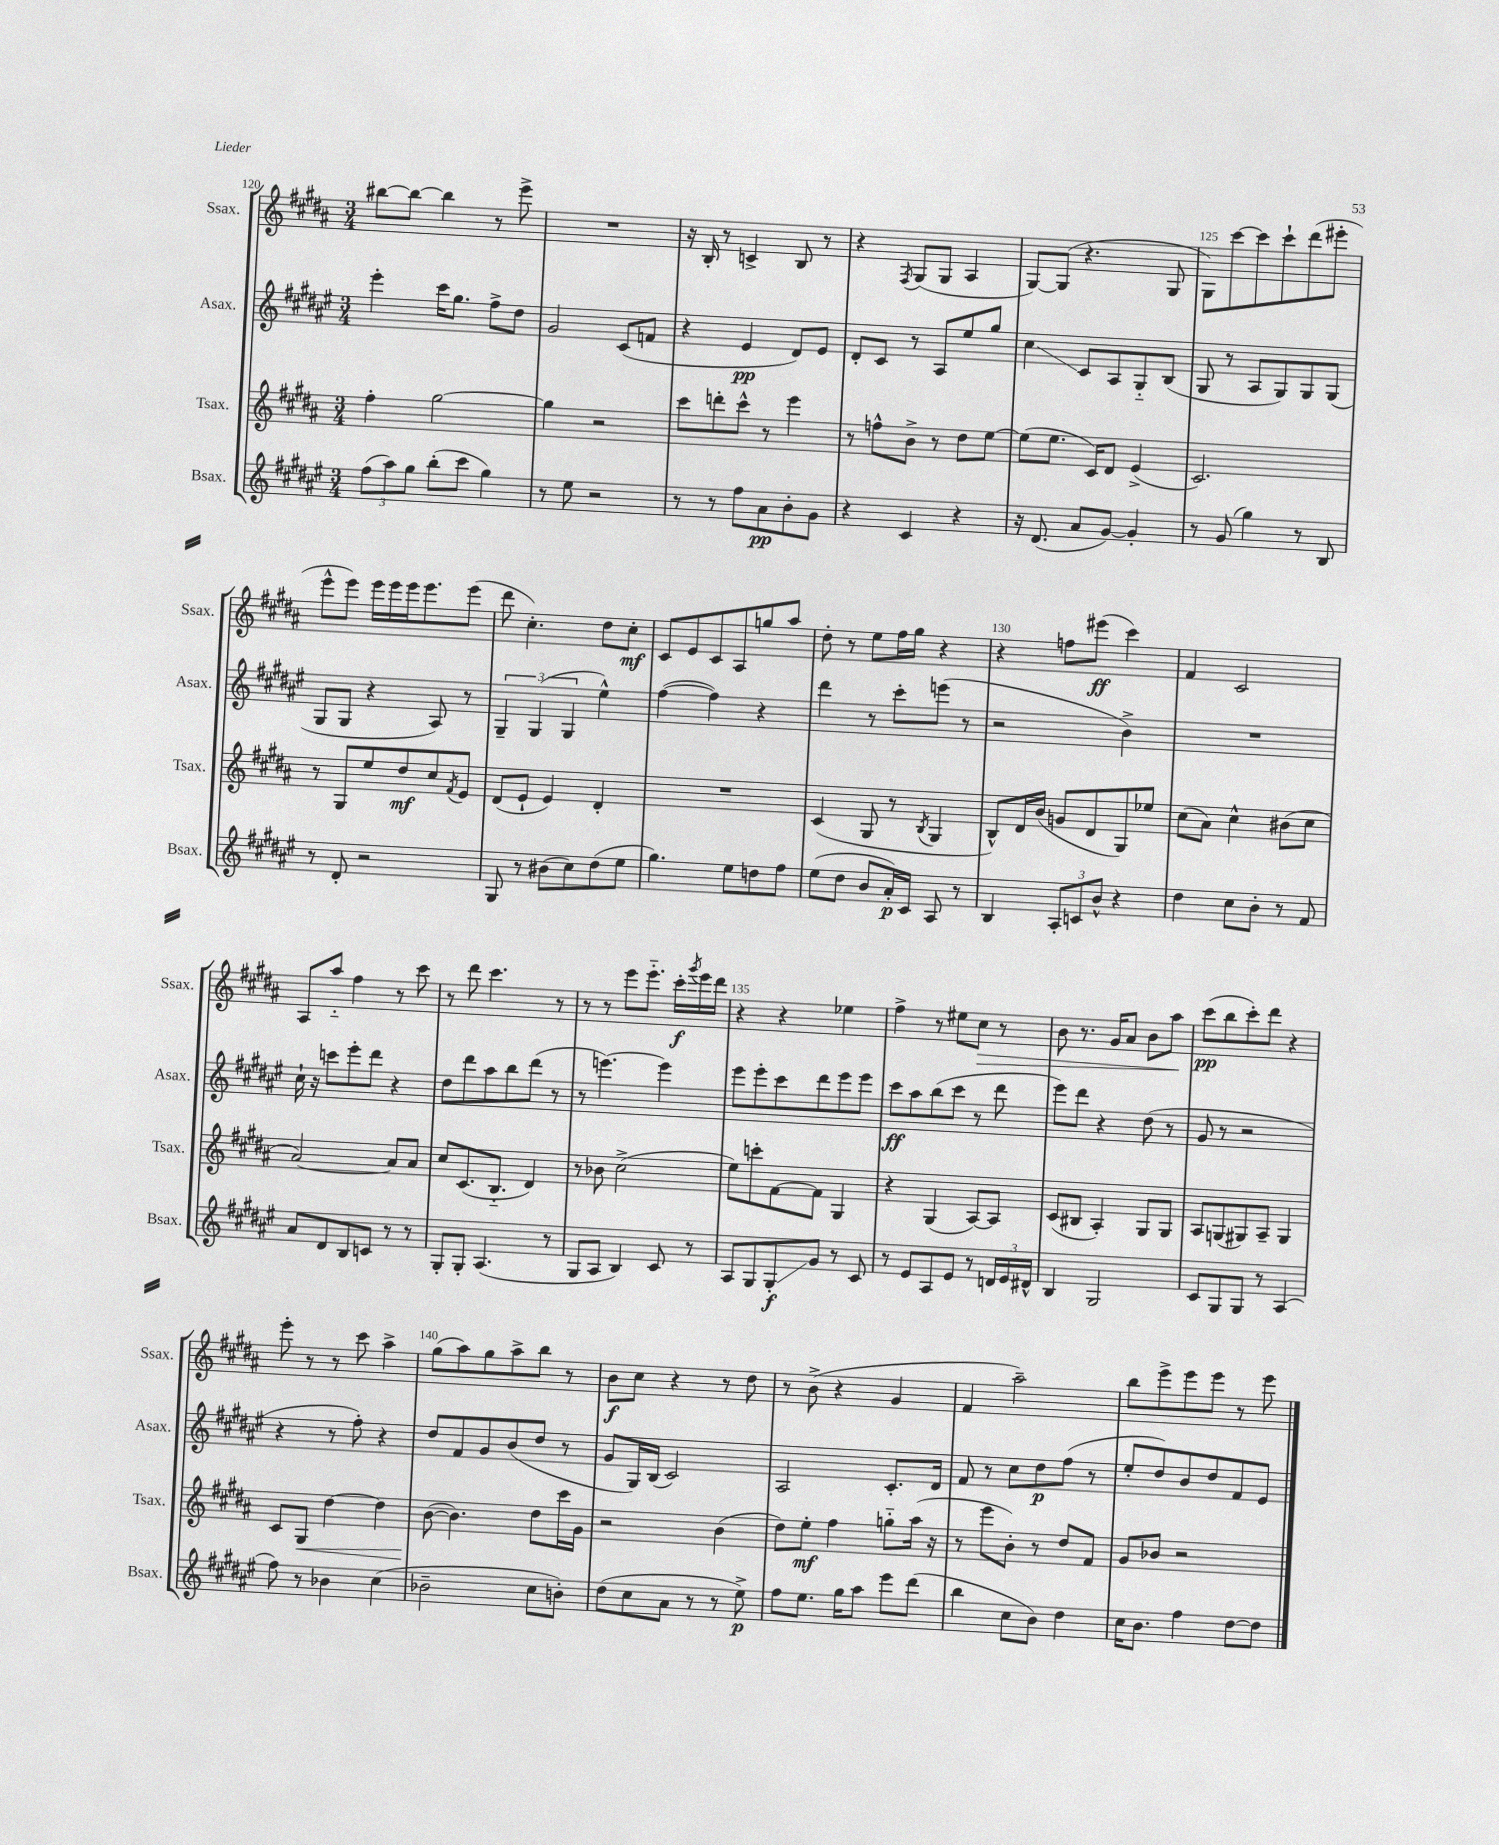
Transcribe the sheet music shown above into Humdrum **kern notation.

**kern	**kern	**kern	**kern
*staff4	*staff3	*staff2	*staff1
*clefG2	*clefG2	*clefG2	*clefG2
*k[f#c#g#d#a#e#]	*k[f#c#g#d#a#]	*k[f#c#g#d#a#e#]	*k[f#c#g#d#a#]
*M3/4	*M3/4	*M3/4	*M3/4
(12ff#\L	4ff#'\	4eee#'\	[8bb#\L
12aa#\)	.	.	.
.	.	.	8bb#\_J
12gg#\J	.	.	.
(8bb'\L	[2gg#\	16ccc#\LK	4bb#\]
.	.	8.gg#\J	.
8ccc#\J	.	.	.
4gg#\)	.	8ff#^\L	8r
.	.	8dd#\J	8eee^\
=	=	=	=
8r	4gg#\]	2g#/	2.r
8ee#\	.	.	.
2r	2r	.	.
.	.	(8c#/L	.
.	.	8f/J	.
=	=	=	=
8r	8ccc#\L	4r	16r
.	.	.	16B'/
8r	8ddd'\	.	8r
8ff#\L	8ccc#^^\J	4e#/	4c^/
8a#\	8r	.	.
8b'\	4eee\	8d#/L)	8B/
8g#\J	.	8e#/J	8r
=	=	=	=
4r	8r	8d#'/L	4r
.	8ff^^\L	8c#/J	.
.	.	.	8qF#/
4c#/	8b^\J	8r	(8G#/L
.	8r	8A#/L	8G#/J
4r	8dd#\L	8ee#/	4A#/
.	[8ee\J	8gg#/J	.
=	=	=	=
16r	(8ee\]L	4cc#\	[8G#/L)
(8.d#/	.	.	.
.	8.ee\J	.	(8G#/]J
8a#/L	.	8c#/L	4.r
.	16c#/LK)	.	.
[8g#/J)	8d#/J	8A#/	.
4g#'/]	(4e^/	8G#'~/	.
.	.	(8B/J	8G#/
=	=	=	=
8r	2.c#/)	8G#/	8G#\L)
(8g#/	.	8r	[8ccc#\
4gg#\)	.	8A#/L	8ccc#\]
.	.	8G#/)	8ccc#`\
8r	.	8G#/	(8ddd#\
8B/	.	(8G#/J	8eee#'\J
=	=	=	=
8r	8r	8G#/L	8eee^^\L
8d#'/	8G#/L	8G#/J	8eee\J)
2r	8ee/	4r	16eee\LL
.	.	.	16eee\
.	8dd#/	.	16eee\J
.	.	.	8.eee\
.	8cc#/	8A#/)	.
.	8qf#/	.	.
.	8e/J	8r	(8eee\J
=	=	=	=
8G#/	(8d#/L	6G#~/	8ddd#\
8r	8e`/J	.	4.cc#'\)
.	.	(6G#/	.
(8b#\L	4e/)	.	.
.	.	6G#/	.
8cc#\)	.	.	.
(8dd#\	4d#'/	4ee#^^\)	8dd#\L
8ee#\J	.	.	8cc#'\J
=	=	=	=
4.gg#\)	2.r	([4ff#\	8c#/L
.	.	.	8e/
.	.	4ff#\])	8c#/
8ee#\L	.	.	8A#/
8dd\	.	4r	8gg/
8ff#\J	.	.	8aa#/J
=	=	=	=
(8ee#\L	(4c#/	4ddd#\	8dd#'\
8dd#\J	.	.	8r
8b/L	8G#/	8r	8ee\L
16a#'/L)	8r	8ccc#'\L	16ff#\L
16c#/JJ	.	.	16gg#\JJ
.	8qB/	.	.
8A#/	4G#/	(8eee\J	4r
8r	.	8r	.
=	=	=	=
4B/	8B^^/L)	2r	4r
.	16d#/L	.	.
.	(16b/JJ	.	.
12A#'/L	8g/L	.	8ff\L
12c/	.	.	.
.	8d#/	.	(8eee#\J
12b^^/J	.	.	.
4r	8G#/)	4b^\)	4ccc#\)
.	8ee-/J	.	.
=	=	=	=
4dd#\	(8cc#\L	2.r	4f#/
.	8a#\J)	.	.
8cc#\L	4cc#^^\	.	2c#/
8b'\J	.	.	.
8r	(8b#\L	.	.
8f#/	8cc#\J	.	.
=	=	=	=
8a#/L	[2a#/)	16cc#`\	8A#/L
.	.	16r	.
8d#/	.	8ccc\L	8aa#'~/J
8B/	.	8eee#'\	4ff#\
8c/J	.	8ddd#\J	.
8r	8a#/]L	4r	8r
8r	8a#/J	.	8ccc#\
=	=	=	=
8G#'/L	8cc#/L	8dd#\L	8r
8G#'/J	(8.c#/	8ddd#\	8ddd#\
(4.A#/	.	8aa#\	4.ccc#\
.	8.B'~/J	.	.
.	.	8bb\	.
.	4d#/)	(8ddd#\J	.
8r	.	8r	8r
=	=	=	=
8G#/L	8r	8r	8r
8A#/J	8b-\	[4.eee\)	8r
4B/)	(2cc#^\	.	8eee\L
.	.	.	8.eee'~\J
8c#/	.	4eee\]	.
.	.	.	16ccc#'\LL
.	.	.	8qggg#/
8r	.	.	16eee\
.	.	.	16ddd#\JJ
=	=	=	=
8A#/L	8ee\L)	8eee#\L	4r
8G#/	8ccc'\	8eee#'\	.
8G#'/	[8f#\	8ccc#\	4r
8g#/J	8f#\]J	8ddd#\	.
8r	4G#/	8eee#\	4ee-\
8c#/	.	8eee#\J	.
=	=	=	=
8r	4r	8ccc#\L	4ff#^\
8e#/L	.	8aa#\	.
8A#/	(4G#/	(8bb\	8r
8e#/J	.	8ccc#\J	8ee#\L
8r	[8A#/L)	8r	8cc#\J
24d/LL	8A#/]J	8ddd#\	8r
24e#/	.	.	.
24d#^^/JJ	.	.	.
=	=	=	=
4B/	(8c#/L	8eee#\L)	8b\
.	8B#/J	8ddd#\J	8.r
2G#/	4A#'/)	4r	.
.	.	.	16g#/LK
.	.	.	8a#/J
.	8G#/L	(8dd#\	8b\L
.	8G#/J	8r	8aa#\J
=	=	=	=
8c#/L	8A#/L	8g#/	(8ccc#\L
8G#/	(8G/	8r	8bb\
8G#/J	8G#/)	2r	8ccc#'\)
8r	8A#~/J	.	8ddd#\J
(4A#/	4G#/	.	4r
=	=	=	=
8ff#\)	8c#/L	4r	8eee'\
8r	8G#/J	.	8r
4b-\	[4dd#\	8r	8r
.	.	8ff#'\)	8ccc#\
(4cc#\	4dd#\]	4r	4aa#^\
=	=	=	=
2b-~\	([8b\	8dd#/L	(8gg#\L
.	4.b\])	8f#/	8aa#\)
.	.	8g#/	8gg#\
.	.	(8b/	8aa#^\
8cc#\L	8dd#\L	8dd#/J	8bb\J
8b'\J)	16ccc#\L	8r	8r
.	16g#\JJ	.	.
=	=	=	=
(8dd#\L	2r	8g#/L	8b\L
8cc#\	.	16G#/L)	8cc#\J
.	.	(16B/JJ	.
8a#\J	.	2c#/)	4r
8r	.	.	.
8r	(4b\	.	8r
8ee#^\)	.	.	8dd#\
=	=	=	=
8ff#\L	8dd#\L)	2A#/	8r
8.ee#\J	8ee'\J	.	(8b^\
.	4ff#\	.	4r
16gg#\LK	.	.	.
8aa#\J	.	.	.
8eee#\L	8gg'~\L	8.c#'/L	4g#/
(8ddd#\J	(16aa#\Jk	.	.
.	16r	16d#/Jk	.
=	=	=	=
4bb\	8r	8f#/	4f#/
.	8eee\L	8r	.
8cc#\L	8b'\J)	8cc#\L	2aa#~\)
8b\J)	8r	8dd#\	.
4dd#\	8dd#/L	(8ff#\J	.
.	8f#/J	8r	.
=	=	=	=
16cc#\LK	8g#/L	8ee#'/L	8bb\L
8.b\J	.	.	.
.	8b-/J	8dd#/)	8eee^\
4ff#\	2r	8b/	8eee\
.	.	8dd#/	8eee\J
[8dd#\L	.	8f#/	8r
8dd#\]J	.	8e#/J	8eee\
==	==	==	==
*-	*-	*-	*-
